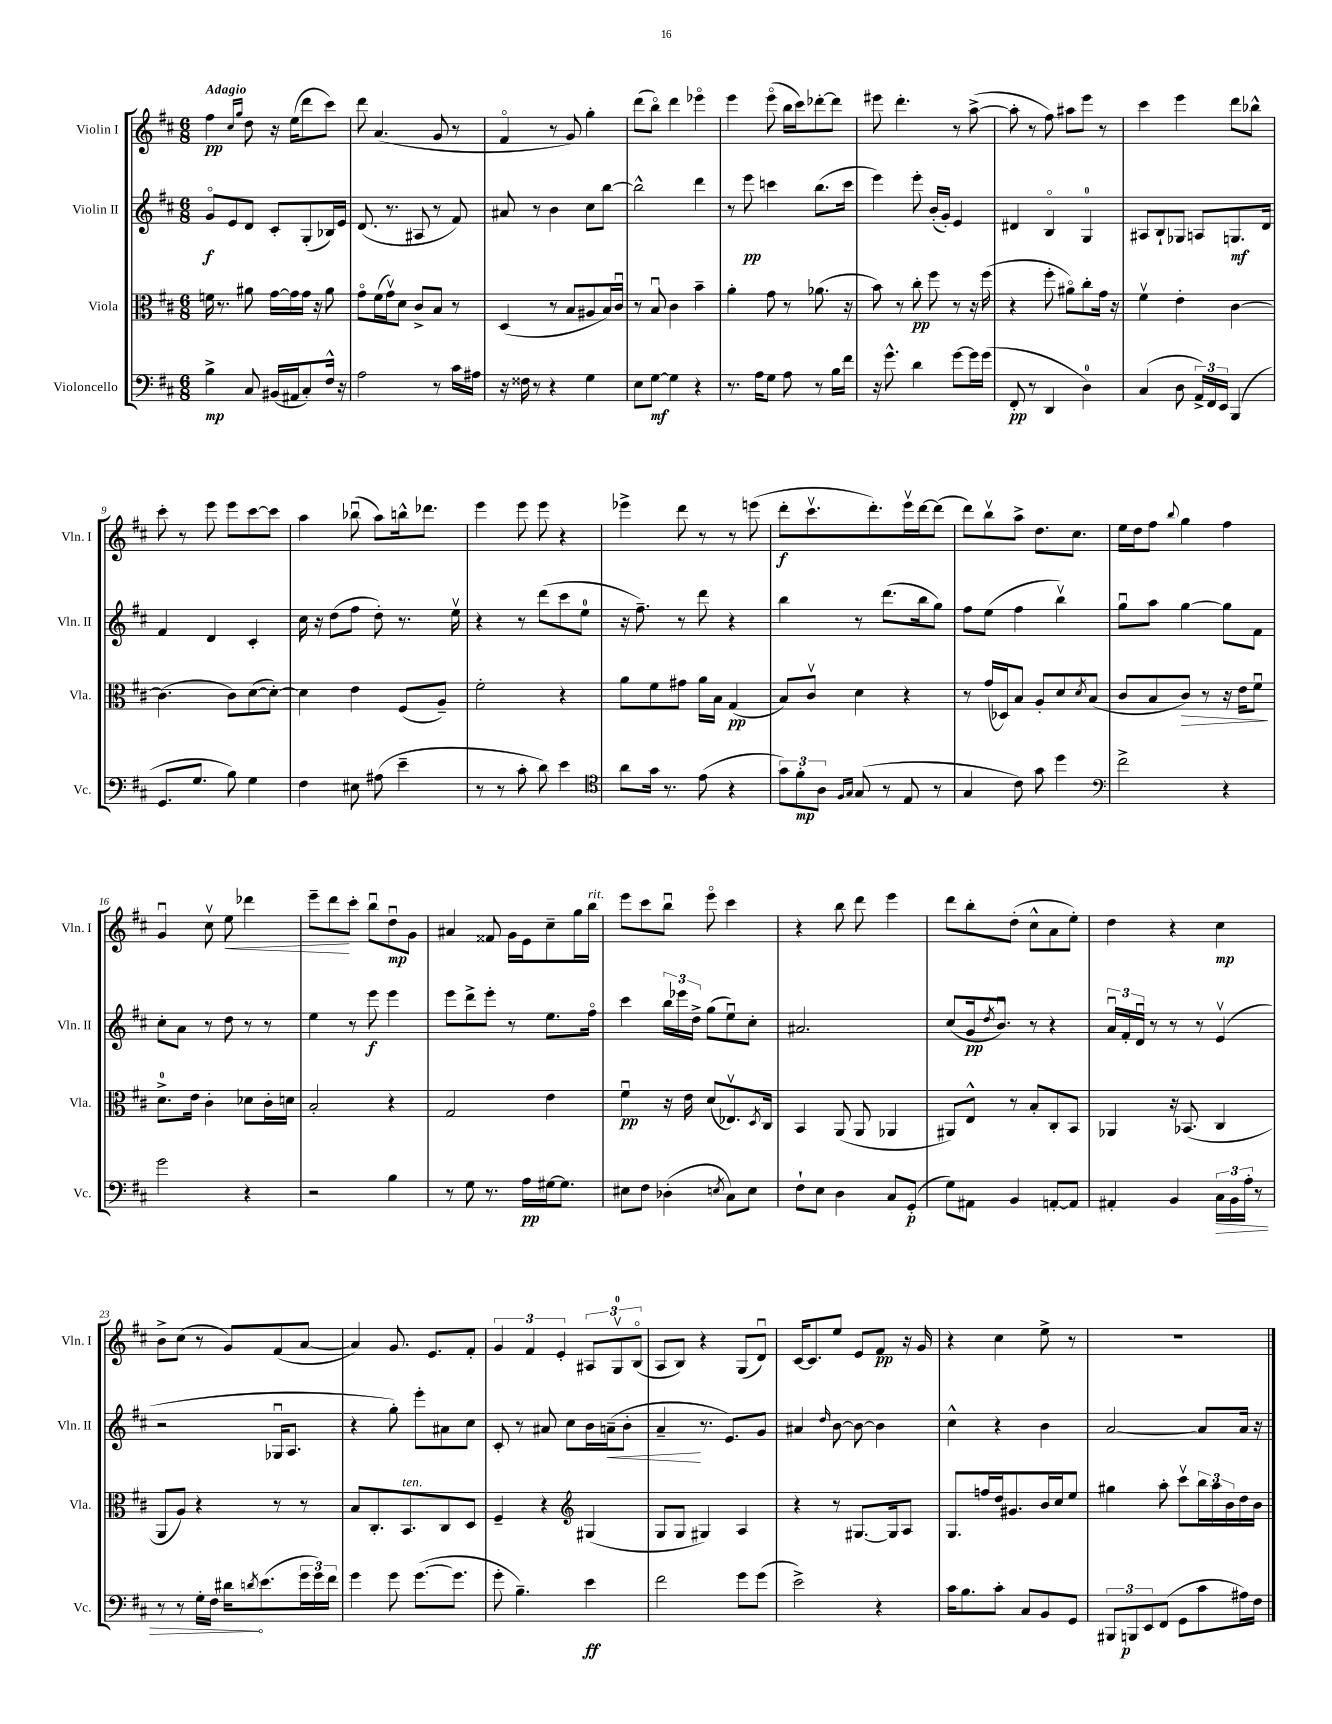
<<
\new StaffGroup <<
\new Staff = "s0" \with { instrumentName = "Violin I" shortInstrumentName = "Vln. I" } {
    \clef treble \key d \major \numericTimeSignature \time 6/8 \tempo "Adagio"
    fis''4\pp \grace { cis''16 g''16 } d''8 r16 e''16( d'''8 cis'''8) |
    d'''8 a'4.( g'8 r8 |
    fis'4\flageolet r8 g'8) g''4-. |
    d'''8( b''8\flageolet) d'''4 ees'''4\flageolet |
    e'''4 e'''8\flageolet( b''16 cis'''16) des'''8~-. des'''8 |
    eis'''8 d'''4.-. r8 a''8~->( |
    a''8-. r8 fis''8) ais''8 e'''8 r8 |
    cis'''4 e'''4 d'''8 bes''8-^ |
    cis'''8-. r8 e'''8 e'''8 cis'''8~ cis'''8 |
    a''4 bes''8\downbow( a''8) b''16-^ des'''8. |
    e'''4 e'''8 e'''8 r4 |
    ees'''4-> d'''8 r8 r8 e'''8( |
    d'''8-.\f cis'''8.\upbow d'''8.-.) e'''16\upbow d'''16~ d'''8( |
    d'''8) b''8\upbow a''8-> d''8. cis''8. |
    e''16 d''16 fis''8 \appoggiatura { b''8 } g''4 fis''4 |
    g'4\downbow cis''8\upbow e''8\< des'''4 |
    e'''8-- d'''8\! cis'''8-. b''8\downbow d''8\downbow\mp g'8 |
    ais'4 fisis'8 g'16 e'16 cis''8-- g''16 b''16^\markup { \italic "rit." } |
    e'''8 cis'''8 b''8\downbow e'''8\flageolet cis'''4 |
    r4 b''8 d'''8 e'''4 |
    d'''8 b''8-. d''8-.( cis''8-^ a'8 e''8-.) |
    d''4 r4 cis''4\mp |
    b'8-> cis''8( r8 g'8) fis'8( a'8~ |
    a'4) g'8. e'8. fis'8-. |
    \tuplet 3/2 { g'4 fis'4 e'4-. } \tuplet 3/2 { ais8 g8-0\upbow b8\flageolet( } |
    a8 b8) r4 g8( d'8\downbow) |
    cis'16~ cis'8. e''8 e'8 fis'8\pp r16 g'16 |
    r4 cis''4 e''8-> r8 |
    R2. \bar "|." |
}
\new Staff = "s1" \with { instrumentName = "Violin II" shortInstrumentName = "Vln. II" } {
    \clef treble \key d \major \numericTimeSignature \time 6/8
    g'8\flageolet\f e'8 d'8 cis'8-. g8-.( bes16) e'16 |
    d'8.( r8. ais8 r8 fis'8) |
    ais'8 r8 b'4 cis''8 b''8~ |
    b''2-^ d'''4 |
    r8 e'''8\pp c'''4 b''8.( c'''16 |
    e'''4) e'''8-. b'16-.( g'16-.) e'4 |
    dis'4 b4\flageolet g4-0 |
    ais8 b8-! ges8 a8 g8.\mf d'16 |
    fis'4 d'4 cis'4-. |
    cis''16 r16 d''8( fis''8 d''8-.) r8. e''16\upbow |
    r4 r8 d'''8( cis'''8 e''8-0 |
    r16 fis''8.--) r8 d'''8 r4 |
    b''4 r8 d'''8.( b''16 g''8) |
    fis''8 e''8( fis''4 b''4\upbow) |
    g''8\downbow a''8 g''4~ g''8 fis'8 |
    cis''8-. a'8 r8 d''8 r8 r8 |
    e''4 r8 e'''8\f e'''4 |
    e'''8 d'''8-> e'''8-. r8 e''8. fis''16\flageolet |
    cis'''4 \tuplet 3/2 { b''16 ees'''16 d''16-> } g''8( e''8\downbow) cis''8-. |
    ais'2. |
    cis''8( g'16\pp \acciaccatura { d''8 } b'8.\downbow) r8 r4 |
    \tuplet 3/2 { a'16\downbow fis'16-. d'16\downbow } r8 r8 r8 e'4\upbow( |
    r2 ges16\downbow a8. |
    r4 g''8-.) e'''8-. ais'8 cis''8 |
    cis'8-. r8 ais'8 cis''8 b'16 a'16--\<( b'8-. |
    a'4--\! r8. e'8.) g'8 |
    ais'4 \grace { d''16 } b'8~ b'8~ b'4 |
    cis''4-^ r4 b'4 |
    a'2~ a'8 a'16 r16 \bar "|." |
}
\new Staff = "s2" \with { instrumentName = "Viola" shortInstrumentName = "Vla." } {
    \clef alto \key d \major \numericTimeSignature \time 6/8
    f'16 r8. ais'8 g'16~ g'16 g'16 r16 ais'8 |
    g'8\flageolet fis'16( g'16\upbow) d'8 cis'8-> b8 r8 |
    d4( r8 b8 ais8 b16) cis'16\downbow |
    r8 b8\downbow cis'4 b'4-- |
    a'4-. g'8 r8 aes'8.( r16 |
    b'8) r8 cis''8-.\pp fis''8 r8 r16 fis''16( |
    r4 fis''8-. ais'8\flageolet) cis''8-. g'16 r16 |
    fis'4\upbow e'4-. cis'4~ |
    cis'4.( cis'8) d'8~( d'8~-.) |
    d'4 e'4 fis8( a8--) |
    fis'2-. r4 |
    a'8 fis'8 gis'8 a'16 b16 g4\pp( |
    b8) cis'8\upbow d'4 r4 |
    r8 g'16( des16) b8 a8-. d'8 \acciaccatura { d'8 } b8( |
    cis'8 b8 cis'8\>) r8 r16 e'16 fis'8\downbow\! |
    d'8.-0-> e'16 cis'4-. des'8 cis'16-. d'16 |
    b2-. r4 |
    g2 e'4 |
    fis'4\downbow\pp r16 e'16 d'8( ees8.\upbow) \acciaccatura { d8 } cis16 |
    b,4 a,8( a,8 aes,4 |
    ais,8) e8-^ r8 b8-. cis8-. b,8 |
    aes,4 r16 bes,8.( cis4 |
    a,8 a8) r4 r8 r8 |
    b8 cis8.-. b,8.^\markup { \italic "ten." } cis8 d8 |
    fis4-- r4 \clef treble gis4( |
    g8 g8 gis4) a4 |
    r4 r8 gis8.~ gis16 a8 |
    g8. f''16 d''16 gis'8. b'16 cis''16 e''8 |
    gis''4 a''8-. cis'''8\upbow \tuplet 3/2 { b''16 a''16 b'16 } d''16 b'16 \bar "|." |
}
\new Staff = "s3" \with { instrumentName = "Violoncello" shortInstrumentName = "Vc." } {
    \clef bass \key d \major \numericTimeSignature \time 6/8
    b4->\mp cis8 bis,16( ais,16 cis8-.) fis16-^ r16 |
    a2 r8 cis'16 ais16 |
    r16 fisis16 r8 r4 g4 |
    e8 g8~\mf g4 r4 |
    r8. a16 g8 a8 r8 b16 fis'16 |
    r16 g'8.-^ d'4 g'8~ g'16 g'16( |
    fis,8-.\pp r8 d,4 d4-0) |
    cis4( d8 \tuplet 3/2 { a,16->) fis,16 e,16 } b,,4( |
    g,8. g8. b8) g4 |
    fis4 eis8 ais8( e'4-- |
    r8 r8 cis'8-. d'8) e'4 |
    \clef tenor a'8 g'16 r8. e'8( r4 |
    \tuplet 3/2 { g'8) fis'8-.\mp a8 } \grace { fis16 g16 } g8( r8 e8 r8 |
    g4 cis'8) g'8 d''4 |
    \clef bass fis'2-> r4 |
    g'2 r4 |
    r2 b4 |
    r8 g8 r8. a16\pp gis16~ gis8. |
    eis8 fis8 des4-.( \acciaccatura { e8 } cis8) e8 |
    fis8-! e8 d4 cis8 g,8-.\p( |
    g8) ais,8 b,4 a,8~-. a,8 |
    ais,4-. b,4 \tuplet 3/2 { \once \override Hairpin.circled-tip = ##t cis16\> b,16 a16-. } r8 |
    r8 r8 g16-. fis16 dis'16\! \acciaccatura { d'8 } e'8.( \tuplet 3/2 { g'16 g'16) fis'16 } |
    g'4 g'8 g'8.~( g'8. |
    g'8-. b4.--) e'4\ff |
    fis'2 g'8 g'8( |
    e'2->) r4 |
    cis'16 b8. cis'8-. cis8 b,8 g,8 |
    \tuplet 3/2 { bis,,8 b,,8\p e,8 } fis,8( g,8 cis'8 ais16) fis16 \bar "|." |
}
>>
>>
